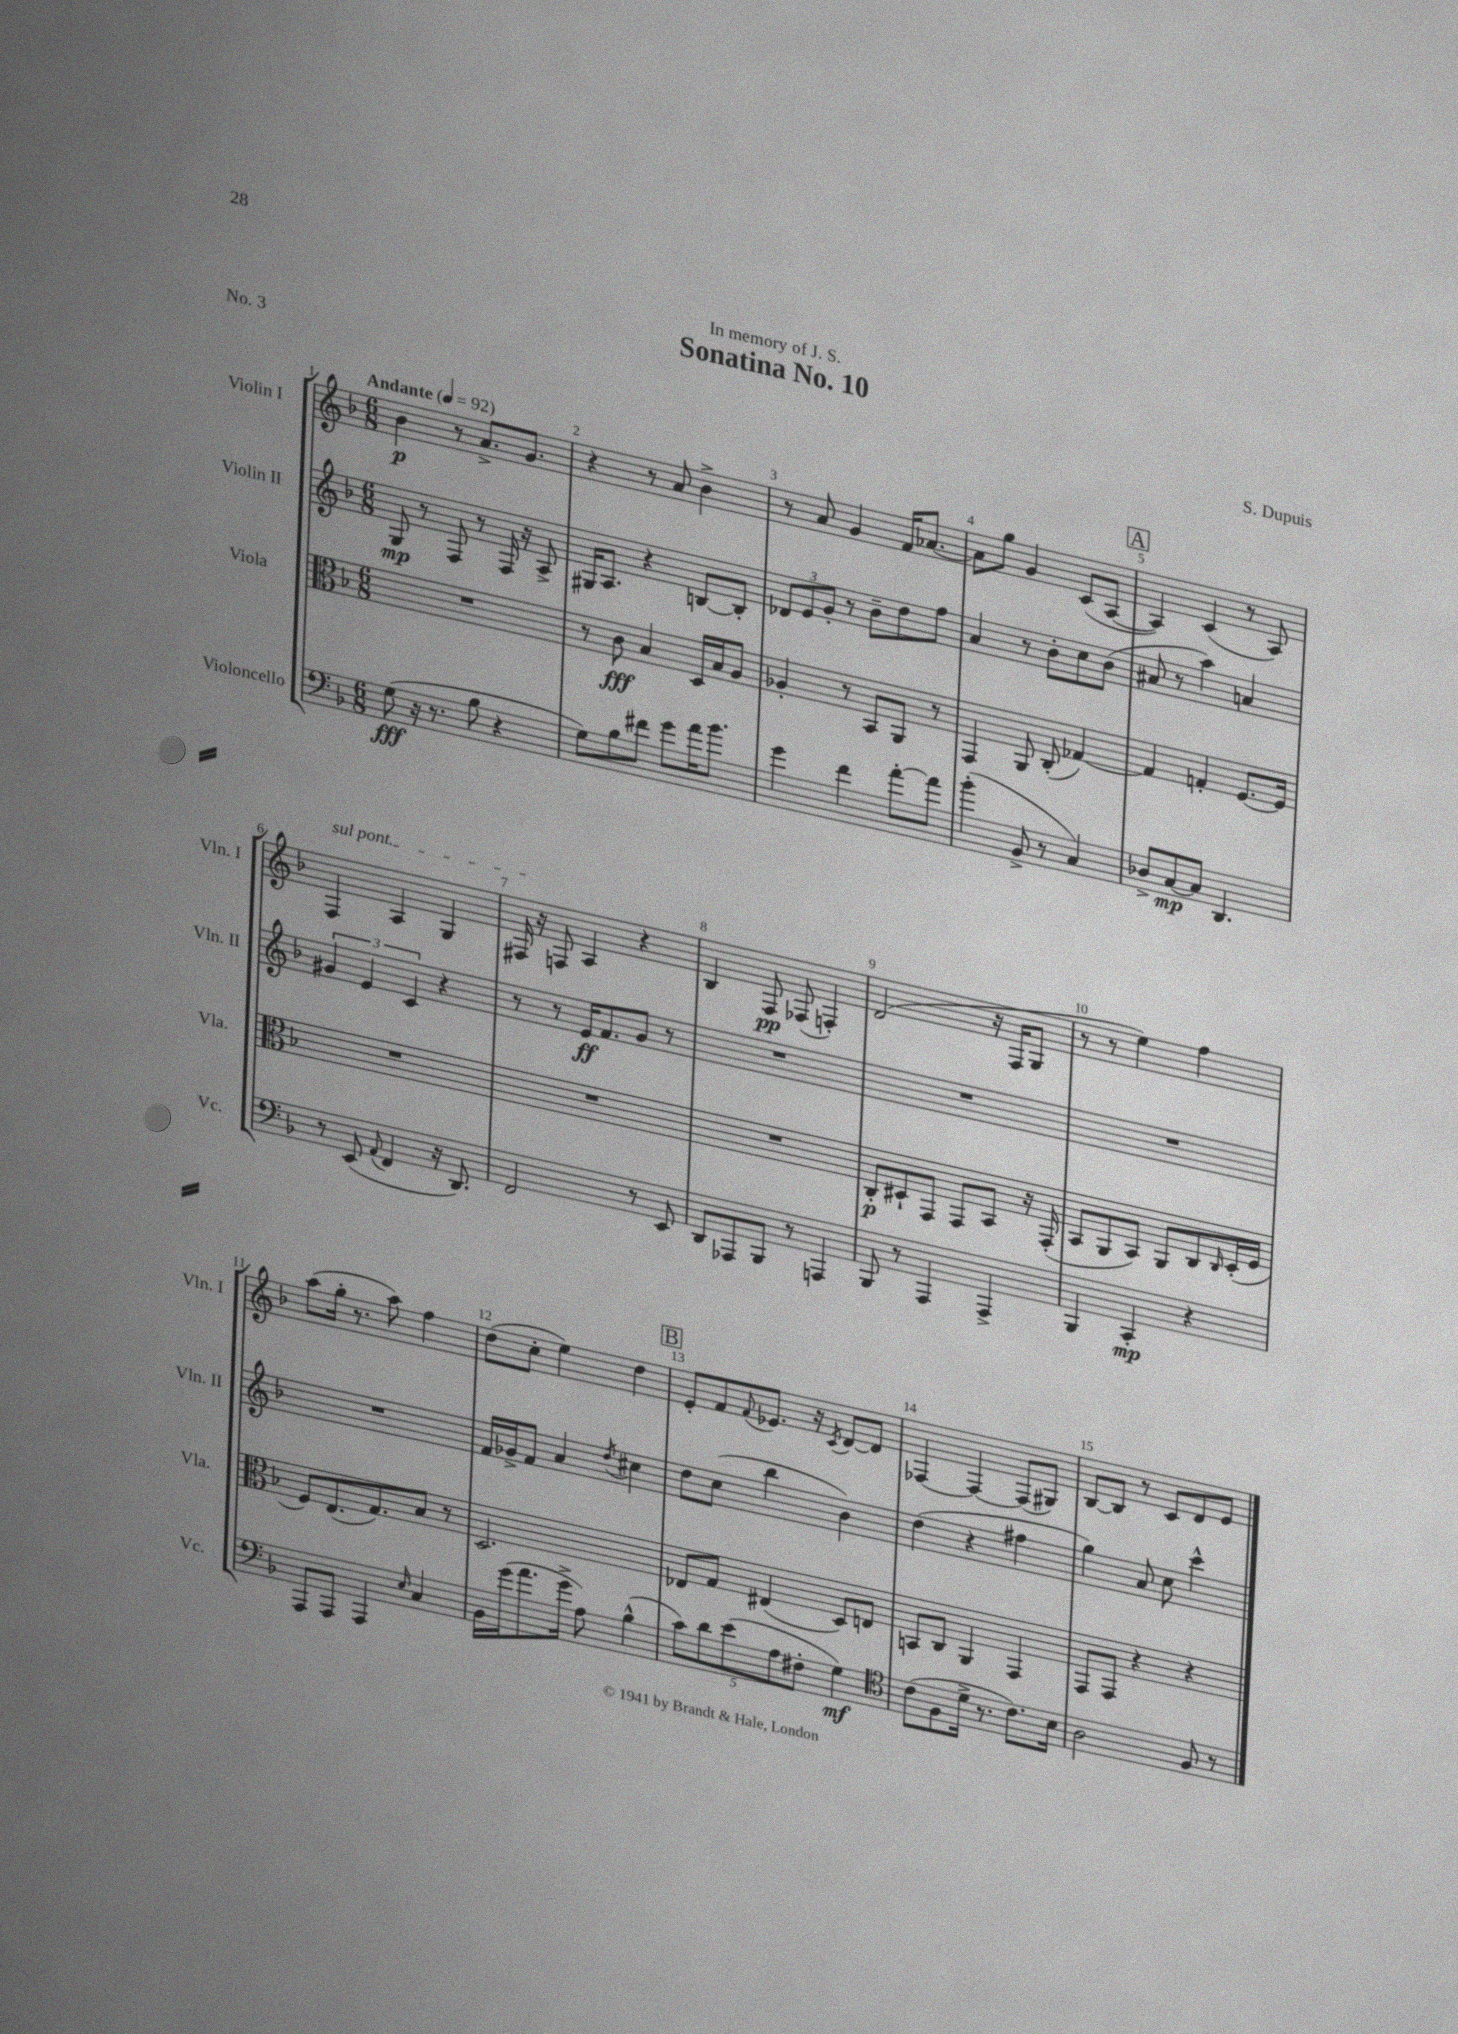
\header { title = "Sonatina No. 10" composer = "S. Dupuis" dedication = "In memory of J. S." piece = "No. 3" }
<<
\new StaffGroup <<
\new Staff = "s0" \with { instrumentName = "Violin I" shortInstrumentName = "Vln. I" } {
    \clef treble \key f \major \numericTimeSignature \time 6/8 \tempo "Andante" 4 = 92
    bes'4\p r8 a'8.-> g'8. |
    r4 r8 a'8 bes'4-> |
    r8 a'8 g'4 f'16 aes'8.~ |
    aes'8 g''8 g'4 c'8( a8~ |
    \mark \markup { \box "A" } a4) c'4( r8 a8) |
    \once \override TextSpanner.bound-details.left.text = \markup { \italic "sul pont." } f4\startTextSpan a4 g4 |
    fis16\stopTextSpan r16 f8 a4 r4 |
    bes4 f8\pp fes8( f4-.) |
    d'2( r16 f16 g8 |
    r8 r8 e''4) f''4 |
    a''8( g''16-. r8. a''8) f''4 |
    d''8( c''8-. e''4) d''4 |
    \mark \markup { \box "B" } e'8-. f'8 \appoggiatura { f'8 } ees'8. r16 \acciaccatura { c'8 } d'8~ d'8 |
    fes4~ fes4~ fes8( gis8) |
    bes8~ bes8 r8 c'8 d'8 e'8 \bar "|." |
}
\new Staff = "s1" \with { instrumentName = "Violin II" shortInstrumentName = "Vln. II" } {
    \clef treble \key f \major \numericTimeSignature \time 6/8
    g8\mp r8 f8 r8 f16 r16 a8-> |
    gis16 a8. r4 b8~ b8-. |
    \tuplet 3/2 { des'8 e'8 g'8-. } r8 bes'8-- d''8 f''8 |
    a'4 r8 bes'8-. c''8 bes'8( |
    \mark \markup { \box "A" } ais'8 r8 a''4) a'4 |
    \tuplet 3/2 { gis'4 e'4 c'4 } r4 |
    r8 r8 e'16\ff f'8. g'8 r8 |
    R2. |
    R2. |
    R2. |
    R2. |
    f'16 ges'16-> f'8 a'4 \acciaccatura { d''8 } cis''4 |
    \mark \markup { \box "B" } d''8 c''8( bes''4 bes'4) |
    d''4( r4 fis''4 |
    g''4) a'8 c''8 c'''4-^ \bar "|." |
}
\new Staff = "s2" \with { instrumentName = "Viola" shortInstrumentName = "Vla." } {
    \clef alto \key f \major \numericTimeSignature \time 6/8
    R2. |
    r8 c'8\fff bes4 d16 bes16 a8 |
    aes4-. r8 bes,8 a,8 r8 |
    g,4 a,8 c8-.( ges4~) |
    \mark \markup { \box "A" } ges4 g4-. f8.~ f16 |
    R2. |
    R2. |
    R2. |
    c8-.\p dis8-! g,8 g,8 bes,8 r16 g,16-.( |
    bes,8 a,8 bes,8) a,8 c8 \grace { c16 } d16-.( f16 |
    f8) e8.( g8.) bes8 r8 |
    d2. |
    \mark \markup { \box "B" } ees8 g8 eis4( d8) e8 |
    b,8 c8 a,4 g,4 |
    g,8 g,8 r4 r4 \bar "|." |
}
\new Staff = "s3" \with { instrumentName = "Violoncello" shortInstrumentName = "Vc." } {
    \clef bass \key f \major \numericTimeSignature \time 6/8
    g8\fff( r16 r8. bes8 r4 |
    g8) bes8 fis'8 g'8 a'16 bes'8. |
    g'4 f'4 a'8~-. a'8 |
    bes'4-.( bes,8-> r8 c4) |
    \mark \markup { \box "A" } des8-> c8~\mp c8 d,4. |
    r8 e,8( \appoggiatura { a,8 } f,4 r16 d,8.) |
    f,2 r8 e,8 |
    d,8 aes,,8 bes,,8 r8 a,,4 |
    bes,,8 r8 a,,4 a,,4-> |
    bes,,4 c,4-.\mp r4 |
    a,,8 a,,8 a,,4 \grace { e16 } c4 |
    bes,16 g'16( a'8. g'16-> a8) bes4-^( |
    \mark \markup { \box "B" } \tuplet 5/4 { c'8) d'8 e'8( a8 fis8-. } g4\mf) |
    \clef tenor c'8( f8 d'16-> r8. c'8.) bes16 |
    a2 f8 r8 \bar "|." |
}
>>
>>
\layout { \context { \Score \override BarNumber.break-visibility = ##(#f #t #t) barNumberVisibility = #all-bar-numbers-visible } }
